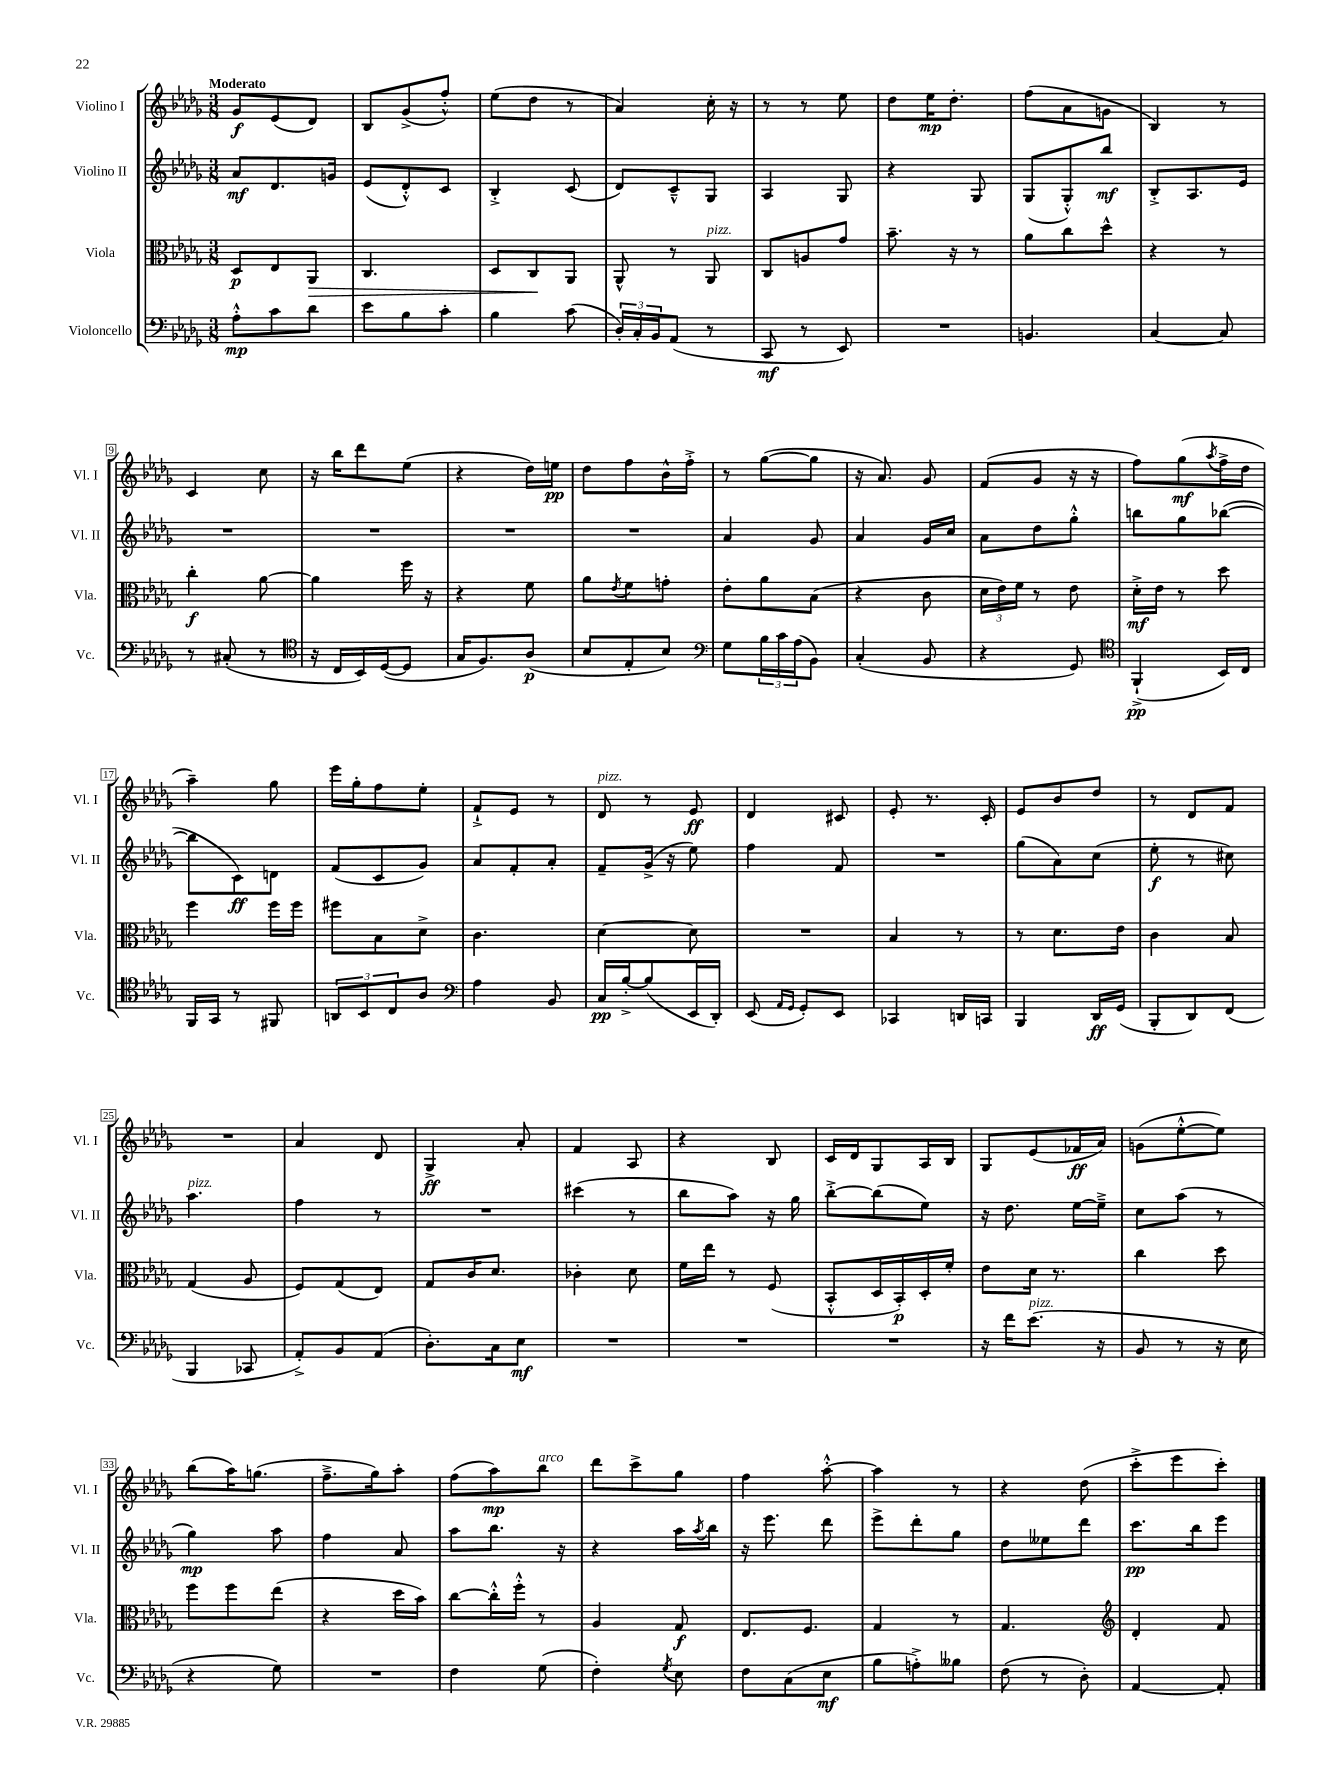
<<
\new StaffGroup <<
\new Staff = "s0" \with { instrumentName = "Violino I" shortInstrumentName = "Vl. I" } {
    \clef treble \key des \major \numericTimeSignature \time 3/8 \tempo "Moderato"
    ges'8\f ees'8( des'8) |
    bes8 ges'8->( f''8-.-^) |
    ees''8( des''8 r8 |
    aes'4) c''16-. r16 |
    r8 r8 ees''8 |
    des''8 ees''16\mp des''8.-. |
    f''8( aes'8 g'8 |
    bes4) r8 |
    c'4 c''8 |
    r16 bes''16 des'''8 ees''8( |
    r4 des''16) e''16\pp |
    des''8 f''8 bes'16-^ f''16-.-> |
    r8 ges''8~( ges''8 |
    r16 aes'8.) ges'8 |
    f'8( ges'8 r16 r16 |
    f''8) ges''8\mf( \acciaccatura { aes''8 } f''16-> des''16 |
    aes''4--) ges''8 |
    ees'''16 ges''16-. f''8 ees''8-. |
    f'8-!-> ees'8 r8 |
    des'8^\markup { \italic "pizz." } r8 ees'8\ff |
    des'4 cis'8 |
    ees'8-. r8. c'16-. |
    ees'8 bes'8 des''8 |
    r8 des'8 f'8 |
    R4. |
    aes'4 des'8 |
    ges4->\ff aes'8-. |
    f'4 aes8 |
    r4 bes8 |
    c'16 des'16 ges8 aes16 bes16 |
    ges8 ees'8( fes'16\ff aes'16) |
    g'8( ees''8~-.-^ ees''8) |
    bes''8( aes''16) g''8.( |
    f''8.---> ges''16) aes''8-. |
    f''8( aes''8\mp) bes''8^\markup { \italic "arco" } |
    des'''8 c'''8-> ges''8 |
    f''4 aes''8~-.-^ |
    aes''4 r8 |
    r4 des''8( |
    c'''8-.-> ees'''8 c'''8-.) \bar "|." |
}
\new Staff = "s1" \with { instrumentName = "Violino II" shortInstrumentName = "Vl. II" } {
    \clef treble \key des \major \numericTimeSignature \time 3/8
    aes'8\mf des'8. g'16 |
    ees'8( des'8-.-^) c'8 |
    bes4-.-> c'8( |
    des'8) c'8---^ ges8 |
    aes4 ges8 |
    r4 ges8 |
    ges8( ges8-.-^) bes''8\mf |
    bes8-.-> aes8. ees'16 |
    R4. |
    R4. |
    R4. |
    R4. |
    aes'4 ges'8 |
    aes'4 ges'16 c''16 |
    aes'8 des''8 ges''8-.-^ |
    b''8 ges''8 bes''8~( |
    bes''8 c'8\ff) d'8 |
    f'8( c'8 ges'8) |
    aes'8 f'8-. aes'8-. |
    f'8-- ges'16->( r16 ees''8) |
    f''4 f'8 |
    R4. |
    ges''8( aes'8) c''8( |
    ees''8-.\f r8 cis''8) |
    aes''4.^\markup { \italic "pizz." } |
    f''4 r8 |
    R4. |
    cis'''4( r8 |
    bes''8 aes''8) r16 ges''16 |
    bes''8~-.-> bes''8( ees''8) |
    r16 des''8. ees''16~ ees''16---> |
    c''8 aes''8( r8 |
    ges''4\mp) aes''8 |
    f''4 aes'8 |
    aes''8 bes''8. r16 |
    r4 aes''16 \acciaccatura { aes''8 } bes''16 |
    r16 ees'''8. des'''8 |
    ees'''8-> des'''8-. ges''8 |
    des''8 eeses''8 des'''8 |
    c'''8.\pp bes''16 ees'''8 \bar "|." |
}
\new Staff = "s2" \with { instrumentName = "Viola" shortInstrumentName = "Vla." } {
    \clef alto \key des \major \numericTimeSignature \time 3/8
    des8\p ees8 aes,8\> |
    c4. |
    des8 c8\! aes,8 |
    aes,8-^ r8 aes,8^\markup { \italic "pizz." } |
    c8 a8 ges'8 |
    bes'8.-- r16 r8 |
    aes'8 c''8 des''8-^ |
    r4 r8 |
    c''4-.\f aes'8~ |
    aes'4 f''16 r16 |
    r4 f'8 |
    aes'8 \acciaccatura { ees'8 } f'8 g'8-. |
    ees'8-. aes'8 bes8( |
    r4 c'8 |
    \tuplet 3/2 { des'16 ees'16) f'16 } r8 ees'8 |
    des'16-.->\mf ees'16 r8 des''8 |
    f''4 f''16 f''16 |
    fis''8 bes8 des'8-> |
    c'4. |
    des'4~ des'8 |
    R4. |
    bes4 r8 |
    r8 des'8. ees'16 |
    c'4 bes8 |
    ges4( aes8 |
    f8) ges8( ees8) |
    ges8 c'16 des'8. |
    ces'4-. des'8 |
    f'16 ees''16 r8 f8( |
    bes,8-.-^ des16 bes,16-.\p) des16-. f'16-. |
    ees'8 des'16 r8. |
    c''4 des''8 |
    f''8 f''8 ees''8( |
    r4 des''16 bes'16) |
    c''8~ c''16-.-^ f''16-.-^ r8 |
    aes4 ges8\f |
    ees8. f8. |
    ges4 r8 |
    ges4. |
    \clef treble des'4-. f'8 \bar "|." |
}
\new Staff = "s3" \with { instrumentName = "Violoncello" shortInstrumentName = "Vc." } {
    \clef bass \key des \major \numericTimeSignature \time 3/8
    aes8-.-^\mp c'8 des'8 |
    ees'8 bes8 c'8-. |
    bes4 c'8( |
    \tuplet 3/2 { des16-.) c16-. bes,16 } aes,8( r8 |
    c,8\mf r8 ees,8) |
    R4. |
    b,4. |
    c4~ c8 |
    r8 cis8-.( r8 |
    \clef tenor r16 c16 bes,16) des16~( des8 |
    ges16 f8.) aes8\p( |
    bes8 ees8-. bes8) |
    \clef bass ges8 \tuplet 3/2 { bes16 c'16 aes16( } bes,8) |
    c4-.( bes,8 |
    r4 ges,8) |
    \clef tenor f,4-!->\pp( bes,16) c16 |
    f,16 ges,16 r8 fis,8 |
    \tuplet 3/2 { a,8 bes,8 c8 } aes8 |
    \clef bass aes4 bes,8 |
    c16\pp bes16~-.-> bes8( ees,16 des,16-.) |
    ees,8( \grace { aes,16 ges,16 } ges,8-.) ees,8 |
    ces,4 d,16 c,16 |
    bes,,4 des,16\ff ges,16( |
    bes,,8-. des,8) f,8( |
    bes,,4 ces,8 |
    aes,8-.->) bes,8 aes,8( |
    des8.-.) c16 ees8\mf |
    R4. |
    R4. |
    R4. |
    r16 f'16 ees'8.^\markup { \italic "pizz." }( r16 |
    bes,8 r8 r16 ees16 |
    r4 ges8) |
    R4. |
    f4 ges8( |
    f4-.) \acciaccatura { ges8 } ees8 |
    f8 c8( ees8\mf |
    bes8 a8-.->) beses8 |
    f8( r8 des8-.) |
    aes,4~ aes,8-. \bar "|." |
}
>>
>>
\layout { \context { \Score \override BarNumber.stencil = #(make-stencil-boxer 0.1 0.3 ly:text-interface::print) } }
